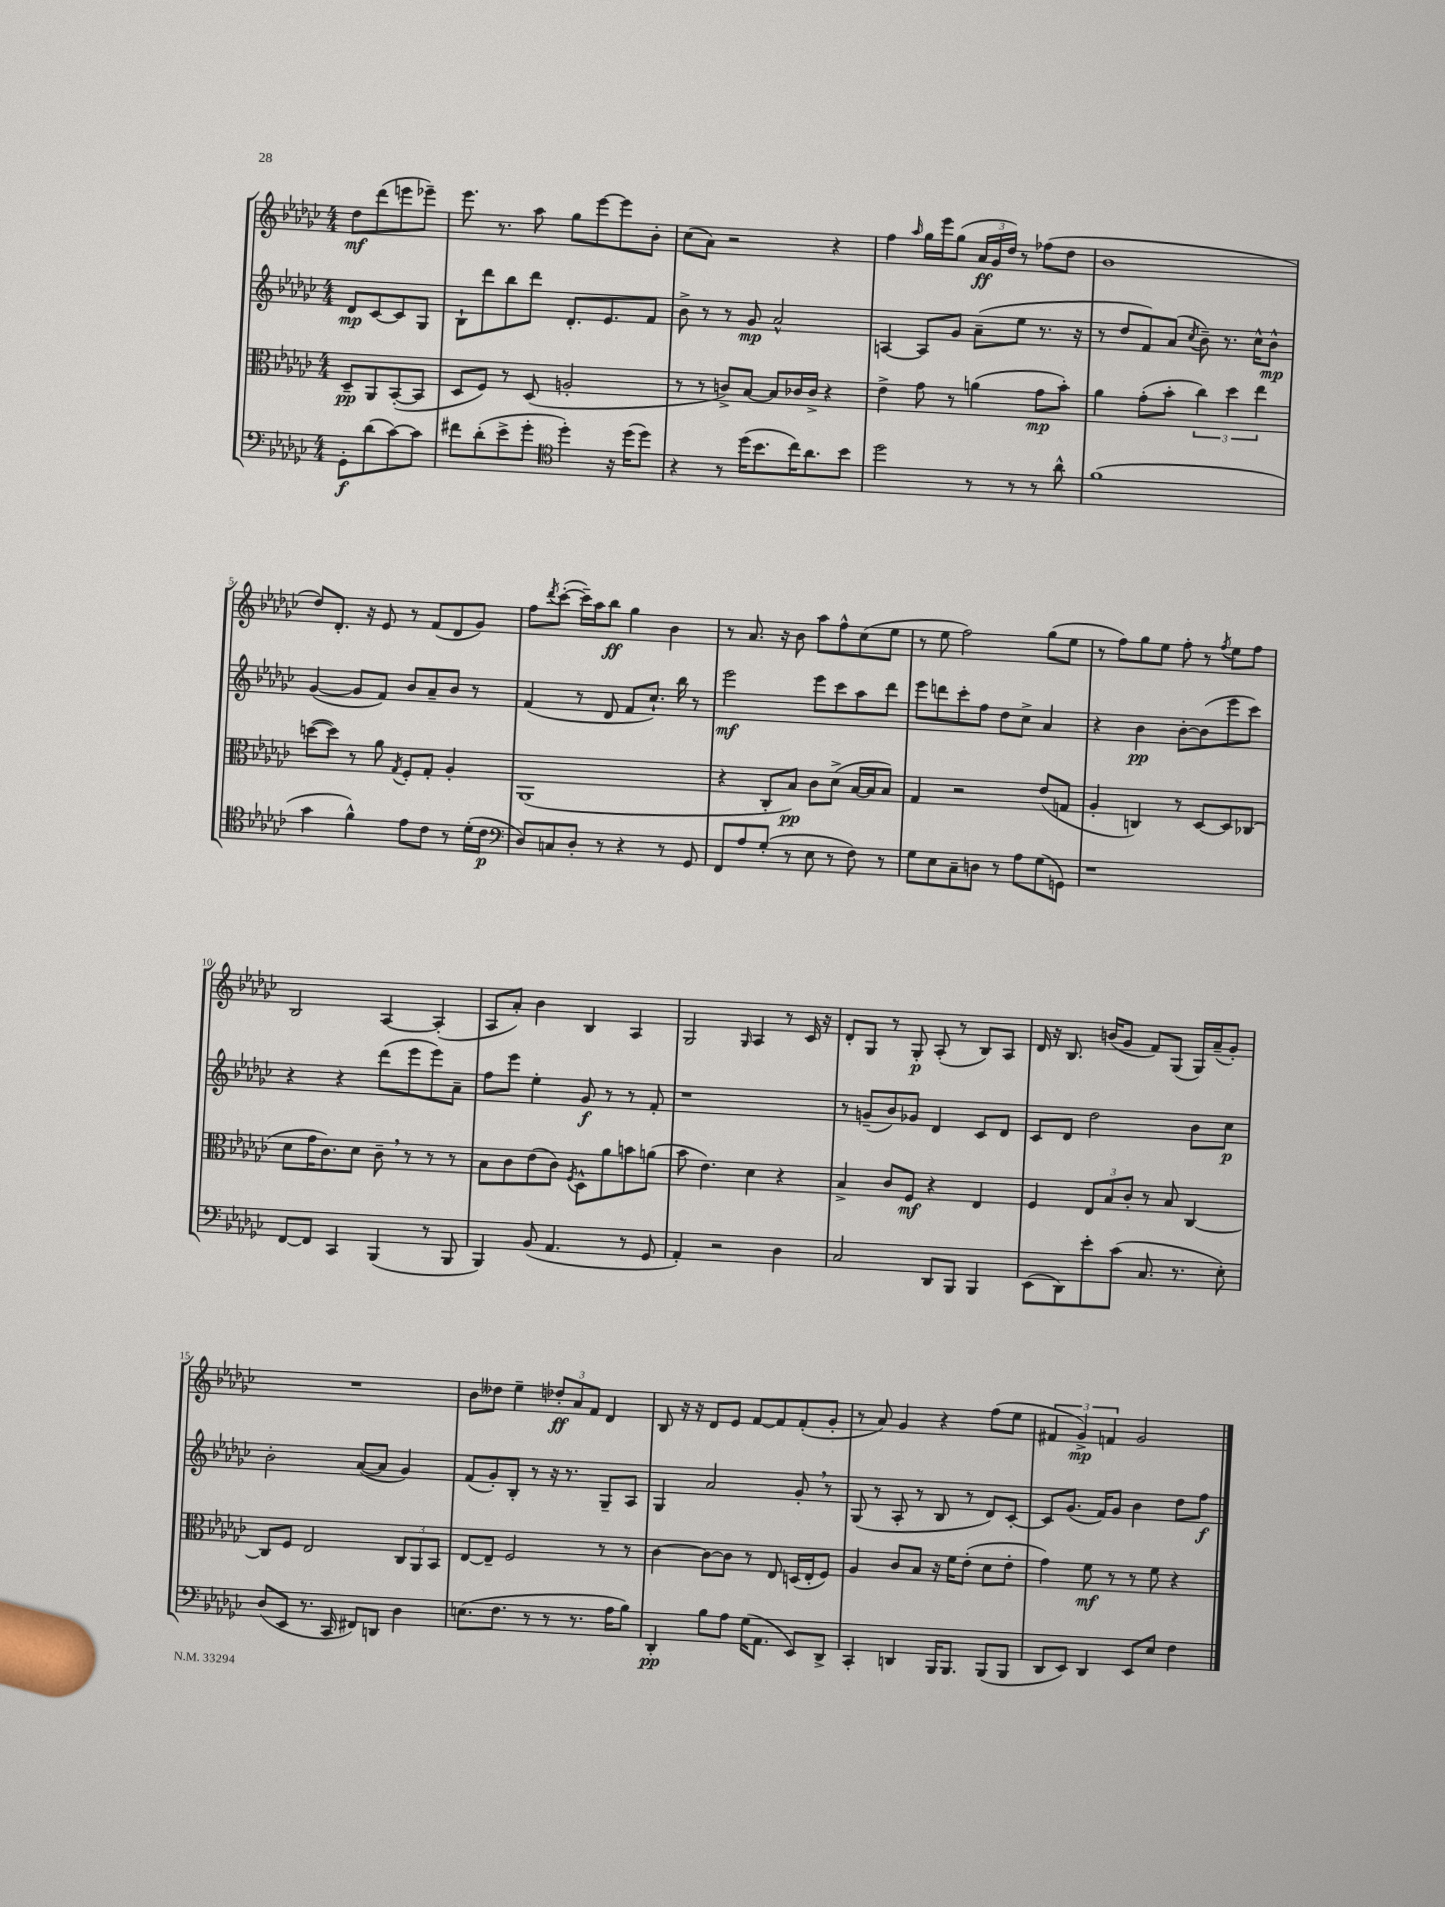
<<
\new StaffGroup <<
\new Staff = "s0" {
    \clef treble \key ges \major \numericTimeSignature \time 4/4 \partial 2
    des''8\mf des'''8( e'''8 ees'''8--) |
    ees'''8. r8. aes''8 ges''8 ees'''8~ ees'''8 bes'8-. |
    ces''8( aes'8) r2 r4 |
    f''4 \grace { aes''16 } ges''16 ees'''16 ges''8( \tuplet 3/2 { aes'16\ff ges'16 des''16) } r8 fes''8( des''8 |
    bes'1 |
    des''8) des'8.-. r16 ees'8 r8 f'8( des'8 ges'8) |
    f''8 \acciaccatura { des'''8 } ces'''8~-.( ces'''16--) aes''16 bes''8\ff ges''4 bes'4 |
    r8 aes'8. r16 bes'8 aes''8 f''8-^ ces''8( ees''8 |
    r8 ees''8 f''2) ges''8( ees''8 |
    r8 f''8) ges''8 ees''8 f''8-. r8 \acciaccatura { f''8 } ees''8 f''8 |
    bes2 aes4~ aes4-.( |
    aes8 aes'8-.) bes'4 bes4 aes4 |
    ges2 \grace { ges16 } aes4 r8 ces'16 r16 |
    des'8-. ges8 r8 ges8-.\p aes8-.( r8 bes8) aes8 |
    des'16 r16 bes8. b'16( ges'8 f'8) ges8( ges16) aes'16--( ges'8-.) |
    R1 |
    bes'8 deses''8 ees''4-- \tuplet 3/2 { des''8-.\ff aes'8 f'8 } des'4 |
    bes8 r16 r16 des'8 ees'8 f'8~ f'8 f'8-.( ges'8-. |
    r8 aes'8) ges'4 r4 f''8( ees''8 |
    \tuplet 3/2 { fis'4 ges'4->\mp) f'4 } ges'2 \bar "|." |
}
\new Staff = "s1" {
    \clef treble \key ges \major \numericTimeSignature \time 4/4 \partial 2
    des'8\mp ces'8~ ces'8 ges8 |
    bes8-! des'''8 bes''8 des'''8 des'8.-. ees'8. f'8 |
    bes'8-> r8 r8 ges'8\mp aes'2-^ |
    a4~ a8 ges'8 aes'8--( ees''8 r8. r16 |
    r8 des''8 f'8) aes'8( \acciaccatura { ces''8 } bes'8--) r8. ces''16-^ bes'8-^\mp |
    ges'4~( ges'8 f'8) bes'8 aes'8-- bes'8 r8 |
    f'4( r8 des'8 f'8 ces''8.-!) bes''16 r8 |
    ees'''2\mf ees'''8 ces'''8 aes''8 des'''8 |
    ees'''8 d'''8 ces'''8-. f''8 des''8 ces''8-> aes'4 |
    r4 bes'4\pp bes'8~-. bes'8( ees'''8 ces'''8) |
    r4 r4 des'''8( ees'''8 ees'''8) aes'8-- |
    f''8 ees'''8 ees''4-. ges'8\f r8 r8 f'8-. |
    r1 |
    r8 g'8--( bes'8) ges'8 des'4 ces'8 des'8 |
    ces'8 des'8 des''2 bes'8 ces''8\p |
    bes'2-. aes'8~( aes'8 ges'4) |
    f'8( ges'8-.) bes8-. r8 r16 r8. ges8-- aes8 |
    ges4 aes'2 ges'8-. \breathe r8 |
    ges8( r8 aes8-. r8 bes8 r8 des'8) ces'8~-. |
    ces'8 ges'8.( f'16) ges'8 bes'4 des''8 f''8\f \bar "|." |
}
\new Staff = "s2" {
    \clef alto \key ges \major \numericTimeSignature \time 4/4 \partial 2
    des8--\pp aes,8 bes,8~-.( bes,8 |
    des8 f8) r8 des8( a2-. |
    r8 r8 c'8->) bes8~ bes8 ces'16 ces'16-> r4 |
    ees'4-> ges'8 r8 a'4( ges'8\mp bes'8-.) |
    aes'4 ges'8-.( bes'8-. \tuplet 3/2 { ces''4) des''4 ees''4 } |
    d''8~( d''8) r8 aes'8 \acciaccatura { ges8 } f8-. ges8-. aes4-. |
    aes,1( |
    r4 ces8-. bes8\pp) ces'8 des'8->( bes16~ bes16 bes8) |
    ges4 r2 ees'8( g8 |
    aes4-. c4) r8 des8~ des8 ces8( |
    des'8 ges'16 ces'8.) des'8 ces'8-- \breathe r8 r8 r8 |
    bes8 ces'8 ees'8( ces'8) \acciaccatura { f8 } des8-^ aes'8 b'8 a'8( |
    bes'8 ees'4.) des'4 r4 |
    bes4-> ces'8 f8\mf r4 ees4 |
    f4 \tuplet 3/2 { ees8 bes8 ces'8-. } r8 bes8 ces4~ |
    ces8 f8 ees2 \tuplet 3/2 { ces8 aes,8 bes,8 } |
    ees8~ ees8-- f2 r8 r8 |
    ces'4~ ces'8~ ces'8 r8 ees8 d16( ees16-. f8) |
    aes4 ces'8 bes8 r16 f'16 ees'8-.( des'8 ees'8-. |
    ges'4) f'8\mf r8 r8 f'8 r4 \bar "|." |
}
\new Staff = "s3" {
    \clef bass \key ges \major \numericTimeSignature \time 4/4 \partial 2
    ges,8-.\f des'8( ces'8~) ces'8 |
    fis'8 des'8-.( ees'8-> ges'8-. \clef tenor des''4-.) r16 des''16( des''8) |
    r4 r8 des''16( bes'8. ces''16) aes'8. bes'8 |
    des''2 r8 r8 r8 aes'8-^ |
    f'1( |
    ges'4 f'4-^) ees'8 ces'8 r8 des'16-.( ces'16\p |
    \clef bass des8) c8 des8-. r8 r4 r8 ges,8 |
    f,8 aes8 ges8-.( r8 ees8 r8 f8) r8 |
    ges8 ees8 ces8-- d8 r8 aes8 ges8( g,8) |
    r1 |
    f,8~ f,8 ces,4 bes,,4( r8 bes,,8 |
    bes,,4) bes,8( aes,4. r8 ges,8 |
    aes,4-.) r2 des4 |
    ces2 des,8 bes,,8 bes,,4 |
    ees,8( des,8) ees'8-. ces'8( ces8. r8. ees8-.) |
    des8( ees,8 r8. ces,16 fis,8) d,8 des4 |
    e8.( f8. r8 r8 r8. aes16 bes8) |
    des,4-.\pp bes8 aes8 ges16( aes,8. ees,8) des,8-> |
    ces,4-. d,4 bes,,16 bes,,8. bes,,8( bes,,8 |
    des,8 ees,8) des,4 ees,8 ees8 f4 \bar "|." |
}
>>
>>
